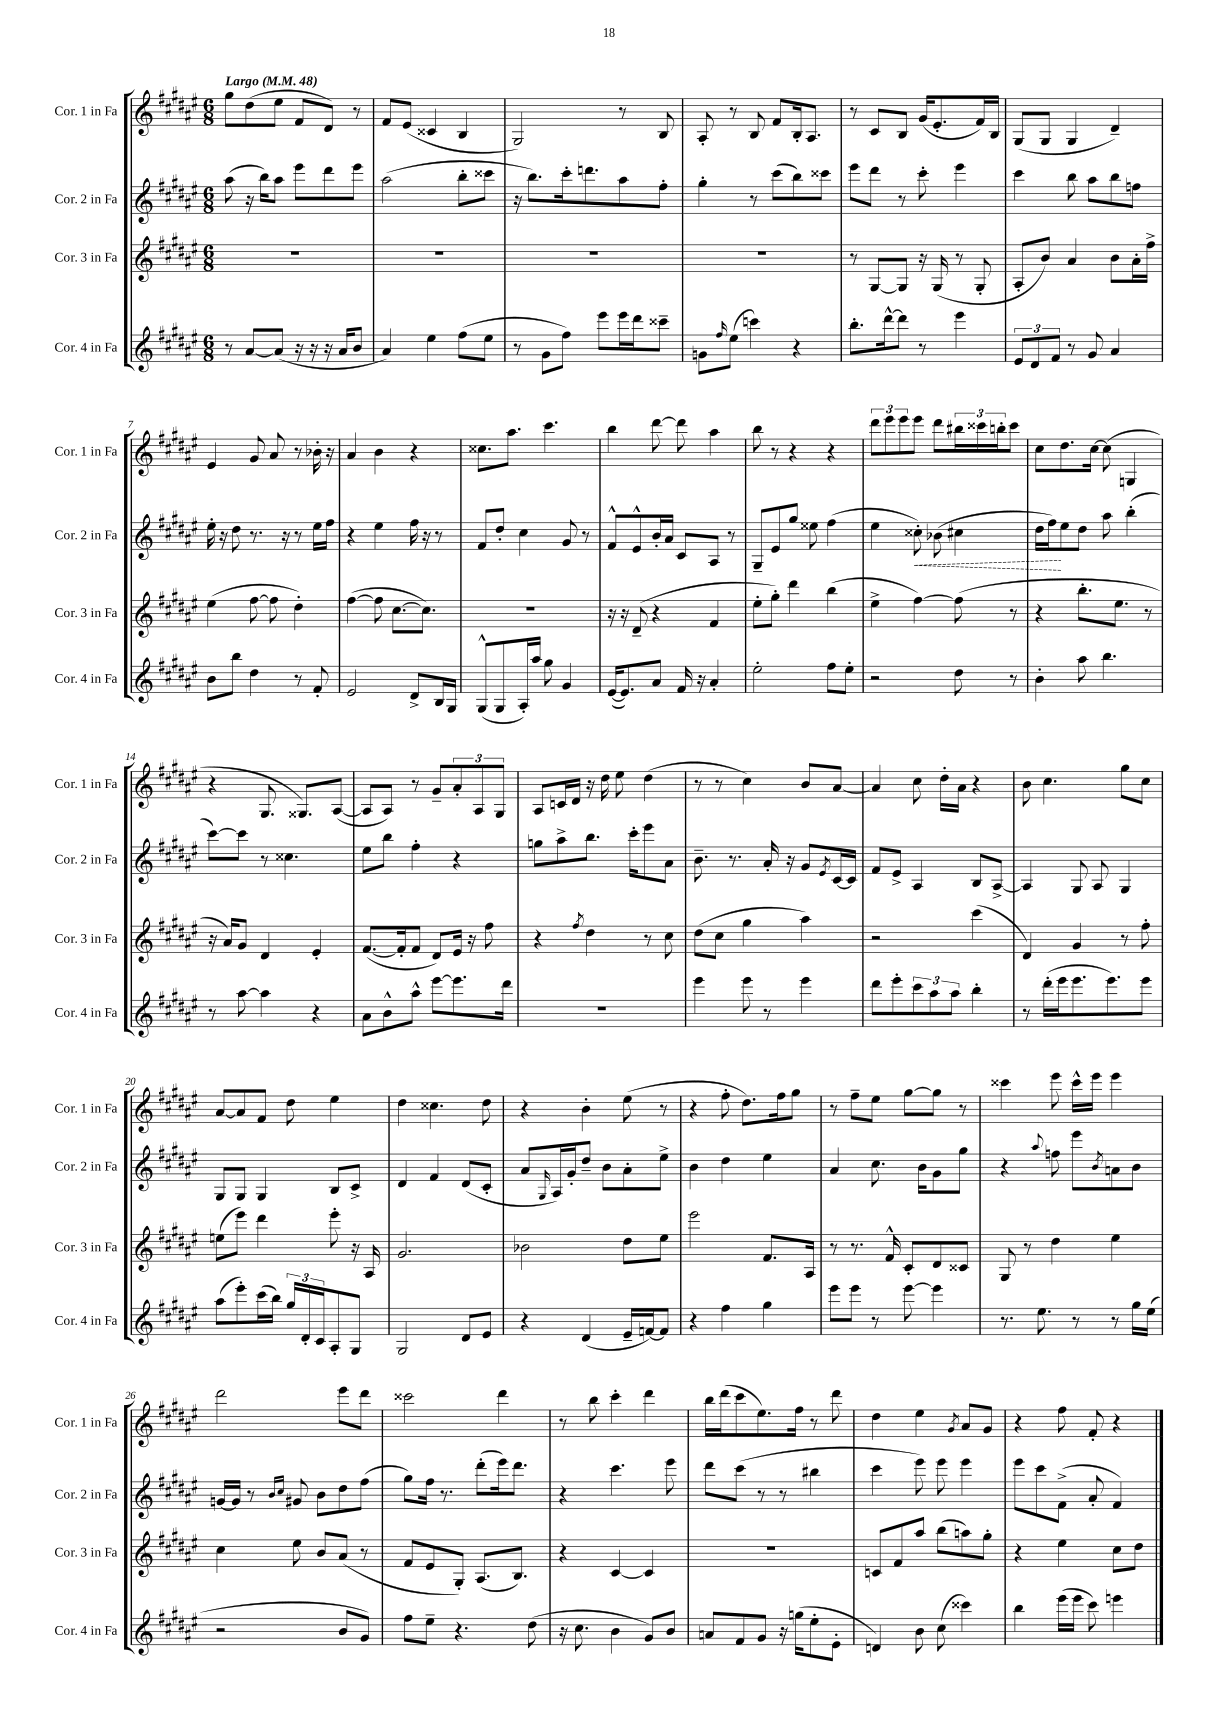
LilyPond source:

<<
\new StaffGroup <<
\new Staff = "s0" \with { instrumentName = "Cor. 1 in Fa" shortInstrumentName = "Cor. 1 in Fa" } {
    \clef treble \key fis \major \numericTimeSignature \time 6/8 \tempo "Largo" 4 = 48
    gis''8 dis''8( eis''8 fis'8 dis'8) r8 |
    fis'8 eis'8( cisis'4 b4 |
    gis2) r8 b8 |
    ais8-. r8 b8 fis'8 b16-. ais8. |
    r8 cis'8 b8 gis'16( eis'8.-. fis'16) b16 |
    gis8( gis8 gis4 dis'4--) |
    eis'4 gis'8 ais'8 r8 bes'16-. r16 |
    ais'4 b'4 r4 |
    cisis''8. ais''8. cis'''4. |
    b''4 dis'''8~ dis'''8 ais''4 |
    b''8 r8 r4 r4 |
    \tuplet 3/2 { dis'''8 eis'''8 eis'''8 } eis'''8 dis'''8 \tuplet 3/2 { bis''16 cisis'''16 b''16-. } cisis'''8 |
    cis''8 dis''8. cis''16~ cis''8( g4 |
    r4 gis8. gisis8.) ais8~( |
    ais8 ais8) r8 gis'8-- \tuplet 3/2 { ais'8-. ais8 gis8 } |
    ais8 c'16 dis'16 r16 dis''16 eis''8 dis''4( |
    r8 r8 cis''4) b'8 ais'8~ |
    ais'4 cis''8 dis''16-. ais'16 r4 |
    b'8 cis''4. gis''8 cis''8 |
    ais'8~ ais'8 fis'8 dis''8 eis''4 |
    dis''4 cisis''4. dis''8 |
    r4 b'4-. eis''8( r8 |
    r4 fis''8-. dis''8.) fis''16 gis''8 |
    r8 fis''8-- eis''8 gis''8~ gis''8 r8 |
    cisis'''4 eis'''8 cisis'''16-^ eis'''16 eis'''4 |
    dis'''2 eis'''8 dis'''8 |
    cisis'''2 dis'''4 |
    r8 b''8 cis'''4-. dis'''4 |
    b''16 dis'''16( cis'''8 eis''8.) fis''16 r8 dis'''8 |
    dis''4 eis''4 \acciaccatura { gis'8 } ais'8 gis'8 |
    r4 fis''8 fis'8-. r4 \bar "|." |
}
\new Staff = "s1" \with { instrumentName = "Cor. 2 in Fa" shortInstrumentName = "Cor. 2 in Fa" } {
    \clef treble \key fis \major \numericTimeSignature \time 6/8
    ais''8( r16 b''16) ais''8 eis'''8 dis'''8 eis'''8 |
    ais''2( b''8-. cisis'''8 |
    r16 b''8.) cis'''16-. d'''8. ais''8 fis''8-. |
    gis''4-. r8 cis'''8( b''8) cisis'''8 |
    eis'''8 dis'''8 r8 cis'''8-. eis'''4 |
    cis'''4 b''8 ais''8 b''8 f''8 |
    eis''16-. r16 dis''8 r8. r16 r8 eis''16 fis''16 |
    r4 eis''4 fis''16 r16 r8 |
    fis'8 dis''8-. cis''4 gis'8 r8 |
    fis'8-^ eis'8-^ b'16-. ais'16 cis'8 ais8 r8 |
    gis8-- eis'8 gis''8 eisis''8 fis''4( |
    eis''4 \once \override Hairpin.style = #'dashed-line cisis''8-.\<) bes'8( cis''4 |
    dis''16 fis''16\!) eis''8 dis''8 ais''8 b''4-.( |
    cis'''8~) cis'''8 r8 cisis''4. |
    eis''8 b''8 fis''4-. r4 |
    g''8 ais''8-> b''8. cis'''16-. eis'''8 ais'8 |
    b'8.-- r8. ais'16-. r16 gis'8 \acciaccatura { eis'8 } cis'16~ cis'16 |
    fis'8 eis'8-> ais4 b8 ais8~-> |
    ais4 gis8 ais8 gis4 |
    gis8 gis8 gis4 b8 cis'8-> |
    dis'4 fis'4 dis'8( cis'8-. |
    ais'8 \grace { gis16 } ais16) gis'16-. dis''8-- b'8 ais'8-. eis''8-> |
    b'4 dis''4 eis''4 |
    ais'4 cis''8. b'16 gis'8 gis''8 |
    r4 \appoggiatura { ais''8 } f''8 eis'''8 \acciaccatura { b'8 } a'8 b'8 |
    g'16~ g'16 r8 \grace { b'16 cis''16 } gis'8 b'8 dis''8 fis''8( |
    gis''8) fis''16 r8. dis'''8-.( eis'''16) dis'''8. |
    r4 cis'''4. eis'''8 |
    dis'''8 cis'''8( r8 r8 bis''4 |
    cis'''4 eis'''8) eis'''8 eis'''4 |
    eis'''8 cis'''8 fis'8->( ais'8-. fis'4) \bar "|." |
}
\new Staff = "s2" \with { instrumentName = "Cor. 3 in Fa" shortInstrumentName = "Cor. 3 in Fa" } {
    \clef treble \key fis \major \numericTimeSignature \time 6/8
    R2. |
    R2. |
    R2. |
    R2. |
    r8 gis8~ gis8 r16 gis16( r8 gis8-. |
    ais8-. b'8) ais'4 b'8 ais'16-. fis''16-> |
    eis''4( fis''8~ fis''8 dis''4-.) |
    fis''4~( fis''8 cis''8.~ cis''8.) |
    R2. |
    r16 r16 dis'8--( r4 fis'4 |
    eis''8-. gis''8-.) dis'''4 b''4( |
    eis''4-> fis''4~) fis''8( r8 |
    r4 b''8.-. eis''8. r8 |
    r16 ais'16) gis'8 dis'4 eis'4-. |
    fis'8.~( fis'16-. fis'8 dis'8) eis'16 r16 fis''8 |
    r4 \acciaccatura { fis''8 } dis''4 r8 cis''8 |
    dis''8( cis''8 gis''4 ais''4) |
    r2 cis'''4( |
    dis'4) gis'4 r8 fis''8-. |
    e''8( eis'''8) dis'''4 eis'''8-. r16 ais16 |
    gis'2. |
    bes'2 dis''8 eis''8 |
    eis'''2 fis'8. ais16 |
    r8 r8. fis'16-^ cis'8-. dis'8 cisis'8 |
    gis8 r8 dis''4 eis''4 |
    cis''4 eis''8 b'8 ais'8( r8 |
    fis'8 eis'8 gis8-.) ais8.( b8.) |
    r4 cis'4~ cis'4 |
    R2. |
    c'8 fis'8 ais''8 b''8( a''8) gis''8-. |
    r4 eis''4 cis''8 dis''8 \bar "|." |
}
\new Staff = "s3" \with { instrumentName = "Cor. 4 in Fa" shortInstrumentName = "Cor. 4 in Fa" } {
    \clef treble \key fis \major \numericTimeSignature \time 6/8
    r8 ais'8~ ais'8( r16 r16 r16 ais'16 b'8 |
    ais'4) eis''4 fis''8( eis''8 |
    r8 gis'8 fis''8) eis'''8 eis'''16 dis'''16 cisis'''8-- |
    g'8 \grace { fis''16 } eis''8( c'''4) r4 |
    b''8.-. dis'''16~-^ dis'''8 r8 eis'''4 |
    \tuplet 3/2 { eis'8 dis'8 fis'8 } r8 gis'8 ais'4 |
    b'8 b''8 dis''4 r8 fis'8-. |
    eis'2 dis'8-> b16 gis16 |
    gis8-^( gis8 ais16-.) ais''16 gis''8 gis'4 |
    eis'16~( eis'8.) ais'8 fis'16 r16 ais'4-. |
    eis''2-. fis''8 eis''8-. |
    r2 dis''8 r8 |
    b'4-. ais''8 b''4. |
    r8 ais''8~ ais''4 r4 |
    ais'8 b'8-^ ais''8-^ eis'''8~ eis'''8. dis'''16 |
    R2. |
    eis'''4 eis'''8 r8 eis'''4 |
    dis'''8 eis'''8-. \tuplet 3/2 { cis'''8 ais''8 ais''8 } b''4-. |
    r8 dis'''16-.( eis'''16 eis'''8. eis'''8.) eis'''8 |
    ais''8( eis'''8-.) cis'''16( b''16) \tuplet 3/2 { gis''16 dis'16-. cis'16 } ais8-. gis8 |
    gis2 dis'8 eis'8 |
    r4 dis'4( eis'16-- f'16~) f'8 |
    r4 fis''4 gis''4 |
    eis'''8 eis'''8 r8 eis'''8~ eis'''4 |
    r8. eis''8. r8 r8 gis''16 eis''16( |
    r2 b'8 gis'8) |
    fis''8 eis''8-- r4. dis''8( |
    r16 cis''8. b'4 gis'8) b'8 |
    a'8 fis'8 gis'8 r16 g''16( eis''8-. eis'8-. |
    d'4) b'8 cis''8( cisis'''4) |
    b''4 eis'''16( eis'''16 cis'''8) e'''4 \bar "|." |
}
>>
>>
